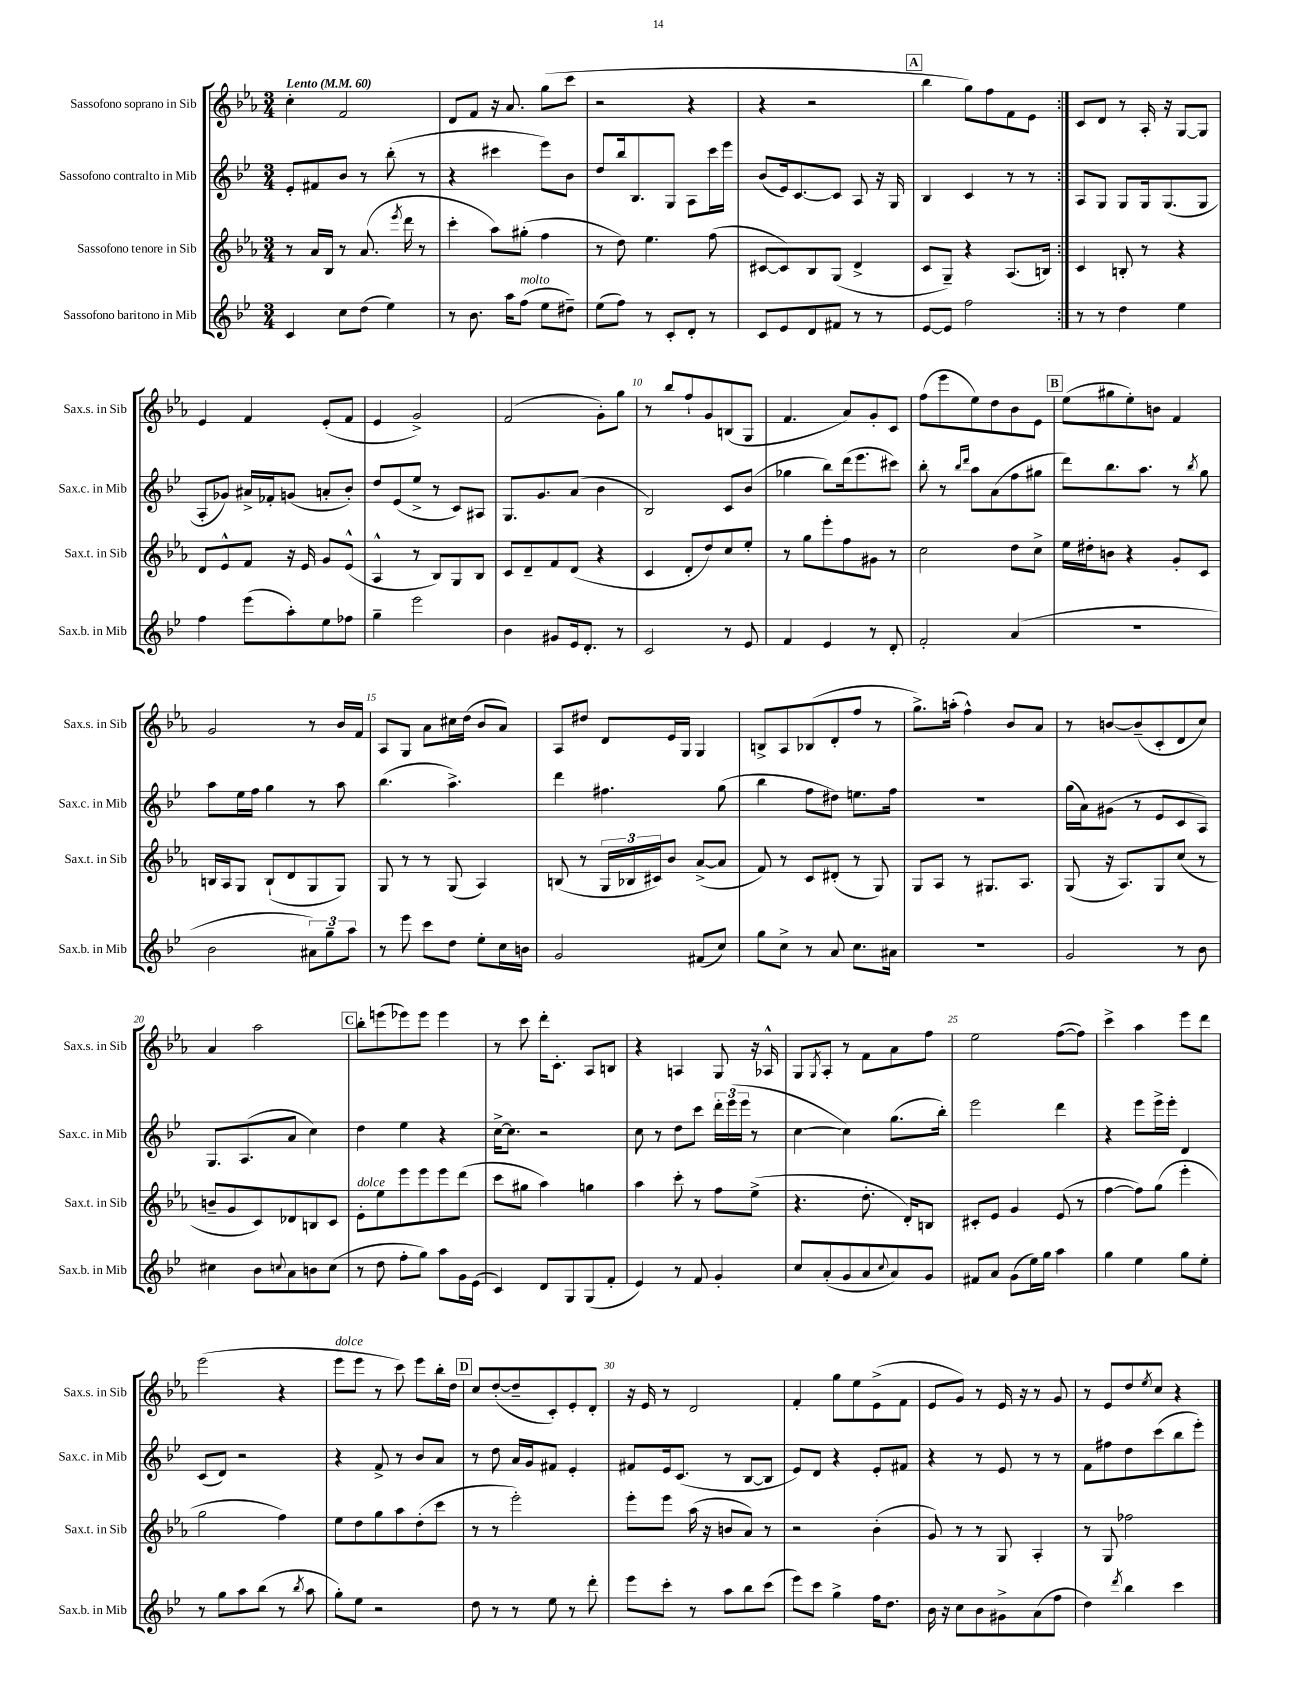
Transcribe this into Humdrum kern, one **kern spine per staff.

**kern	**kern	**kern	**kern
*part4	*part3	*part2	*part1
*staff4	*staff3	*staff2	*staff1
*I"Sassofono baritono in Mib	*I"Sassofono tenore in Sib	*I"Sassofono contralto in Mib	*I"Sassofono soprano in Sib
*I'Sax.b. in Mib	*I'Sax.t. in Sib	*I'Sax.c. in Mib	*I'Sax.s. in Sib
*clefG2	*clefG2	*clefG2	*clefG2
*k[b-e-]	*k[b-e-a-]	*k[b-e-]	*k[b-e-a-]
*M3/4	*M3/4	*M3/4	*M3/4
*MM60	*MM60	*MM60	*MM60
=1	=1	=1	=1
!	!	!	!LO:TX:a:B:t=Lento
4c/	8r	8e-'/L	4cc'\
.	16a-/LL	8f#X/	.
.	16B-/JJ	.	.
8cc\L	8r	8b-/J	2f/
(8dd\J	(8.a-/	8r	.
4ee-\)	.	(8bb-'\	.
.	8qeee-/	.	.
.	16ddd\	.	.
.	8r	8r	.
=2	=2	=2	=2
8r	4ccc'\	4r	8d/L
8.b-\	.	.	8f/J
.	8aa-\L)	4ccc#X\	16r
16aa\KL	.	.	8.a-/
!LO:TX:a:i:t=molto	!	!	!
(8ff\J	(8gg#X'\J	.	.
8ee-\L	4ff\	8eee-\L)	(8gg\L
8dd#X~\J)	.	8b-\J	8ccc\J
=3	=3	=3	=3
(8ee-\L	8r	8dd/L	2r
8ff\J)	8dd\)	16bb-/k	.
.	.	8.B-/	.
8r	4.ee-\	.	.
8c'/L	.	8G/J	.
8d'/J	.	8A\L	4r
8r	(8ff\	16ccc\L	.
.	.	16eee-\JJ	.
=4	=4	=4	=4
8c/L	[8c#X/L	(8b-/L	4r
8e-/	8c#/])	16e-/k)	.
.	.	[8.c/	.
8d/	8B-/	.	2r
8f#X/J	(8G/J	8c/J]	.
8r	4d^/	8A/	.
8r	.	16r	.
.	.	16G/	.
!!LO:REH:place=s1:t=A
=5	=5	=5	=5
[8e-/L	8c/L	4B-/	4bb-\
8e-/J]	8G~/J)	.	.
2ff\	4r	4c/	8gg\L)
.	.	.	8ff\
.	(8.A-/L	8r	8f\
.	.	8r	8e-\J
.	16Bn/Jk)	.	.
=6:|!	=6:|!	=6:|!	=6:|!
8r	4c/	8A/L	8c/L
8r	.	8G/J	8d/J
4dd\	8Bn'/	8G/L	8r
.	8r	16G/k	16A-'/
.	.	(8.G/	16r
4ee-\	4r	.	[8G/L
.	.	8G/J	8G/J]
!!LO:LB:g=z
=7	=7	=7	=7
4ff\	8d/L	8A'/L	4e-/
.	8e-^^/	8g-X/J)	.
(8eee-\L	8f/J	16a#X^/LL	4f/
.	.	16f-X'/J	.
8aa'\)	16r	(8gn/J	.
.	16e-/	.	.
8ee-\	8g/L	8an'/L	(8e-'/L
8ff-X\J	(8e-^^/J	8b-'/J)	8f/J
=8	=8	=8	=8
4gg~\	4A-^^/	8dd/L	4e-/
.	.	(8e-/	.
2eee-\	8r	8ee-^/J	2g^/)
.	8B-/L)	8r	.
.	8G/	8c/L)	.
.	8B-/J	8A#X/J	.
=9	=9	=9	=9
4b-\	8c/L	8.G/L	(2f/
.	8d~/	.	.
.	.	8.g/	.
8g#X/L	8f/	.	.
16e-/k	(8d/J	(8a/J	.
8.d'/J	.	.	.
.	4r	4b-\	8g'\L)
8r	.	.	8gg\J
=10	=10	=10	=10
2c/	4c/	2B-/)	8r
.	.	.	8bb-/L
.	8d'/L	.	8ff`/
.	8dd/)	.	8g/
8r	8cc/	8c/L	(8Bn/
8e-/	8ee-'/J	(8b-/J	8G/J
=11	=11	=11	=11
4f/	8r	4gg-X\	4.f/
.	8gg\L	.	.
4e-/	8eee-'\	8bb-\L)	.
.	8ff\	(16ddd\k	8a-/L)
.	.	8.eee-\	.
8r	8g#X\J	.	8g'/
8d'/	8r	8ccc#X\J)	8c/J
=12	=12	=12	=12
2f'/	2cc\	8bb-'\	(8ff\L
.	.	8r	8eee-\
.	.	16qqbb-/LL	.
.	.	16qqddd/JJ	.
.	.	8aa\L	8ee-\)
.	.	(8a\	8dd\
(4a/	8dd\L	8ff\	8b-\
.	8cc^\J	8gg#X\J	8e-\J
!!LO:REH:place=s1:t=B
=13	=13	=13	=13
2.r	16ee-\LL	8ddd\L)	(8ee-\L
.	16dd#X'\J	.	.
.	8bn\J	8.bb-\	8gg#X\
.	4r	.	8ee-'\)
.	.	8.aa\J	.
.	.	.	8bn\J
.	8g'/L	8r	4f/
.	.	8qbb-/	.
.	8c/J	8gg\	.
!!LO:LB:g=z
=14	=14	=14	=14
2b-\	16Bn/LL	8aa\L	2g/
.	16A-/J	.	.
.	8G/J	16ee-\L	.
.	.	16ff\JJ	.
.	(8B`/L	4gg\	.
.	8d/	.	.
12a#X\L)	8G/	8r	8r
12gg~\	.	.	.
.	8G/J)	8aa\	16b-/LL
12aa\J	.	.	.
.	.	.	16f/JJ
=15	=15	=15	=15
8r	8G/	(4.bb-\	8A-/L
8eee-\	8r	.	8G/J
8ccc\L	8r	.	8a-\L
8dd\J	(8G/	4.aa^\)	16cc#X\L
.	.	.	(16dd\JJ
8ee-'\L	4A-/)	.	8b-/L
16cc\L	.	.	8a-/J)
16bn\JJ	.	.	.
=16	=16	=16	=16
2g/	(8Bn/	4ddd\	8A-/L
.	8r	.	8dd#X/J
.	24G/LL	4.ff#X\	8d/L
.	24B-X/	.	.
.	24c#X/J)	.	.
.	8b-/J	.	16e-/L
.	.	.	16G/JJ
(8f#X/L	([8a-^/L	.	4G/
8cc/J)	8a-/J]	(8gg\	.
=17	=17	=17	=17
8gg\L	8f/)	4bb-\	8Bn^/L
8cc^\J	8r	.	8A-/
8r	8c/L	8ff\L	(8B-X/
8a/	(8d#X'/J	8dd#X\J)	8d'/
8.cc\L	8r	8.een\L	8ff/J
.	8G/)	.	8r
16a#X\Jk	.	16ff\Jk	.
=18	=18	=18	=18
2.r	8G/L	2.r	8.gg^\L)
.	8A-/J	.	.
.	.	.	(16aan'\Jk
.	8r	.	4ff^^\)
.	8.G#X/L	.	.
.	.	.	8b-/L
.	8.A-/J	.	.
.	.	.	8a-/J
=19	=19	=19	=19
2g/	(8G/	(16gg\LL	8r
.	.	16a\J)	.
.	16r	(8g#X\J	[8bn/L
.	8.A-/L)	.	.
.	.	8r	(8b~/]
.	8G/	8e-/L	8c'/
8r	(8cc/J	8c/	8d/
8b-\	8r	8A/J)	8cc/J)
!!LO:LB:g=z
=20	=20	=20	=20
4cc#X\	8bn~/L	8.G/L	4a-/
.	8g/	.	.
.	.	(8.A/	.
8b-\L	8c/)	.	2aa-\
8qqccn/	.	.	.
8a\	8d-X/	8a/J	.
8bn\	8Bn/	4cc\)	.
(8cc\J	8c/J	.	.
!!LO:REH:place=s1:t=C
=21	=21	=21	=21
!	!LO:TX:a:i:t=dolce	!	!
8r	8e-'\L	4dd\	8bb-'\L
8dd\	8ee-\	.	(8eeen\
8ff'\L	8eee-\	4ee-\	8eee-X\)
8gg\J)	8eee-\	.	8eee-\J
8aa\L	8eee-\	4r	4eee-\
16g\L	(8ddd\J	.	.
(16e-\JJ	.	.	.
=22	=22	=22	=22
4c/)	8ccc\L	[16cc^\KL	8r
.	.	8.cc\J]	.
.	8gg#X\J	.	8ccc\
8d/L	4aa-\)	2r	16ddd'\KL
.	.	.	8.c'\J
8G/	.	.	.
(8G/	4ggn\	.	8A-/L
8f'/J	.	.	8Bn/J
=23	=23	=23	=23
4e-/)	4aa-\	8cc\	4r
.	.	8r	.
8r	8ccc'\	8dd\L	4An/
8f/	8r	8ccc\J	.
4g'/	8ff\L	24ddd'\LL	8G/
.	.	(24eee-\	.
.	.	24eee-\JJ	.
.	(8ee-^\J	8r	16r
.	.	.	16A-X^^/
=24	=24	=24	=24
8cc/L	4.r	[4cc\	8G/L
.	.	.	8qG/
(8a'/	.	.	8A-'/J
8g/	.	4cc\])	8r
8a/	8.dd'\	.	8f\L
8qqcc/	.	.	.
8a/)	.	(8.gg\L	8a-\
.	16d'/KL)	.	.
8g/J	8Bn/J	.	8ff\J
.	.	16bb-'\Jk)	.
=25	=25	=25	=25
8f#X/L	8c#X'/L	2eee-\	2ee-\
8a/J	8e-/J	.	.
(8g\L	4g/	.	.
16ee-\L)	.	.	.
16gg\JJ	.	.	.
4aa\	(8e-/	4ddd\	([8ff\L
.	8r	.	8ff\J])
=26	=26	=26	=26
4gg\	[4ff\	4r	4ccc^\
4ee-\	8ff\L])	8eee-\L	4aa-\
.	(8gg\J	16eee-^\L	.
.	.	16eee-'\JJ	.
8gg\L	4eee-'\	4d/	8eee-\L
8ee-'\J	.	.	8ddd\J
!!LO:LB:g=z
=27	=27	=27	=27
8r	2gg\	(8c/L	(2eee-\
8gg\L	.	8d/J)	.
8aa\	.	2r	.
(8bb-\J	.	.	.
8r	4ff\)	.	4r
8qbb-/	.	.	.
8aa\	.	.	.
=28	=28	=28	=28
!	!	!	!LO:TX:a:i:t=dolce
8gg'\L)	8ee-\L	4r	8eee-\L
8ee-\J	8dd\	.	8eee-\J
2r	8gg\	8f^/	8r
.	8aa-\	8r	8ccc\)
.	(8dd'\	8b-/L	8eee-\L
.	8ccc\J	8a/J	16bb-'\L
.	.	.	16dd\JJ
!!LO:REH:place=s1:t=D
=29	=29	=29	=29
8dd\	8r	8r	8cc/L
8r	8r	8dd\	([8dd'/
8r	2eee-'\)	16a/LL	8dd~/]
.	.	16g/J	.
8ee-\	.	8f#X/J	8c'/)
8r	.	4e-'/	8e-'/
8ddd'\	.	.	8d'/J
=30	=30	=30	=30
8eee-\L	8eee-'\L	8f#X/L	16r
.	.	.	16e-/
8ccc'\J	8eee-\J	16e-/k	8r
.	.	(8.c/J	.
8r	(16aa-\	.	2d/
.	16r	.	.
8aa\L	8bn/L	8r	.
8bb-\	8a-/J)	[8B-/L	.
(8ccc\J	8r	8B-/J]	.
=31	=31	=31	=31
8eee-\L)	2r	8e-/L)	4f'/
8ccc\J	.	8d/J	.
4gg^\	.	4r	8gg\L
.	.	.	8ee-\
16ff\KL	(4b-'\	8e-'/L	(8e-^\
8.dd\J	.	.	.
.	.	8f#X/J	8f\J
=32	=32	=32	=32
16b-\	8g/)	4r	8e-/L
16r	.	.	.
8cc\L	8r	.	8g/J)
8b-\	8r	8r	8r
8g#X^\	8G/	8e-/	16e-/
.	.	.	16r
(8a\	4A-'/	8r	8r
8ff\J	.	8r	8g/
=33	=33	=33	=33
4dd\)	8r	8f\L	8r
.	8G/	8ff#X\	8e-/L
8qddd/	.	.	.
4bb-\	2ff-X\	8dd\	8dd/
.	.	.	8qee-/
.	.	(8ccc\	8cc/J
4ccc\	.	8bb-\	4r
.	.	8eee-'\J)	.
==	==	==	==
*-	*-	*-	*-
